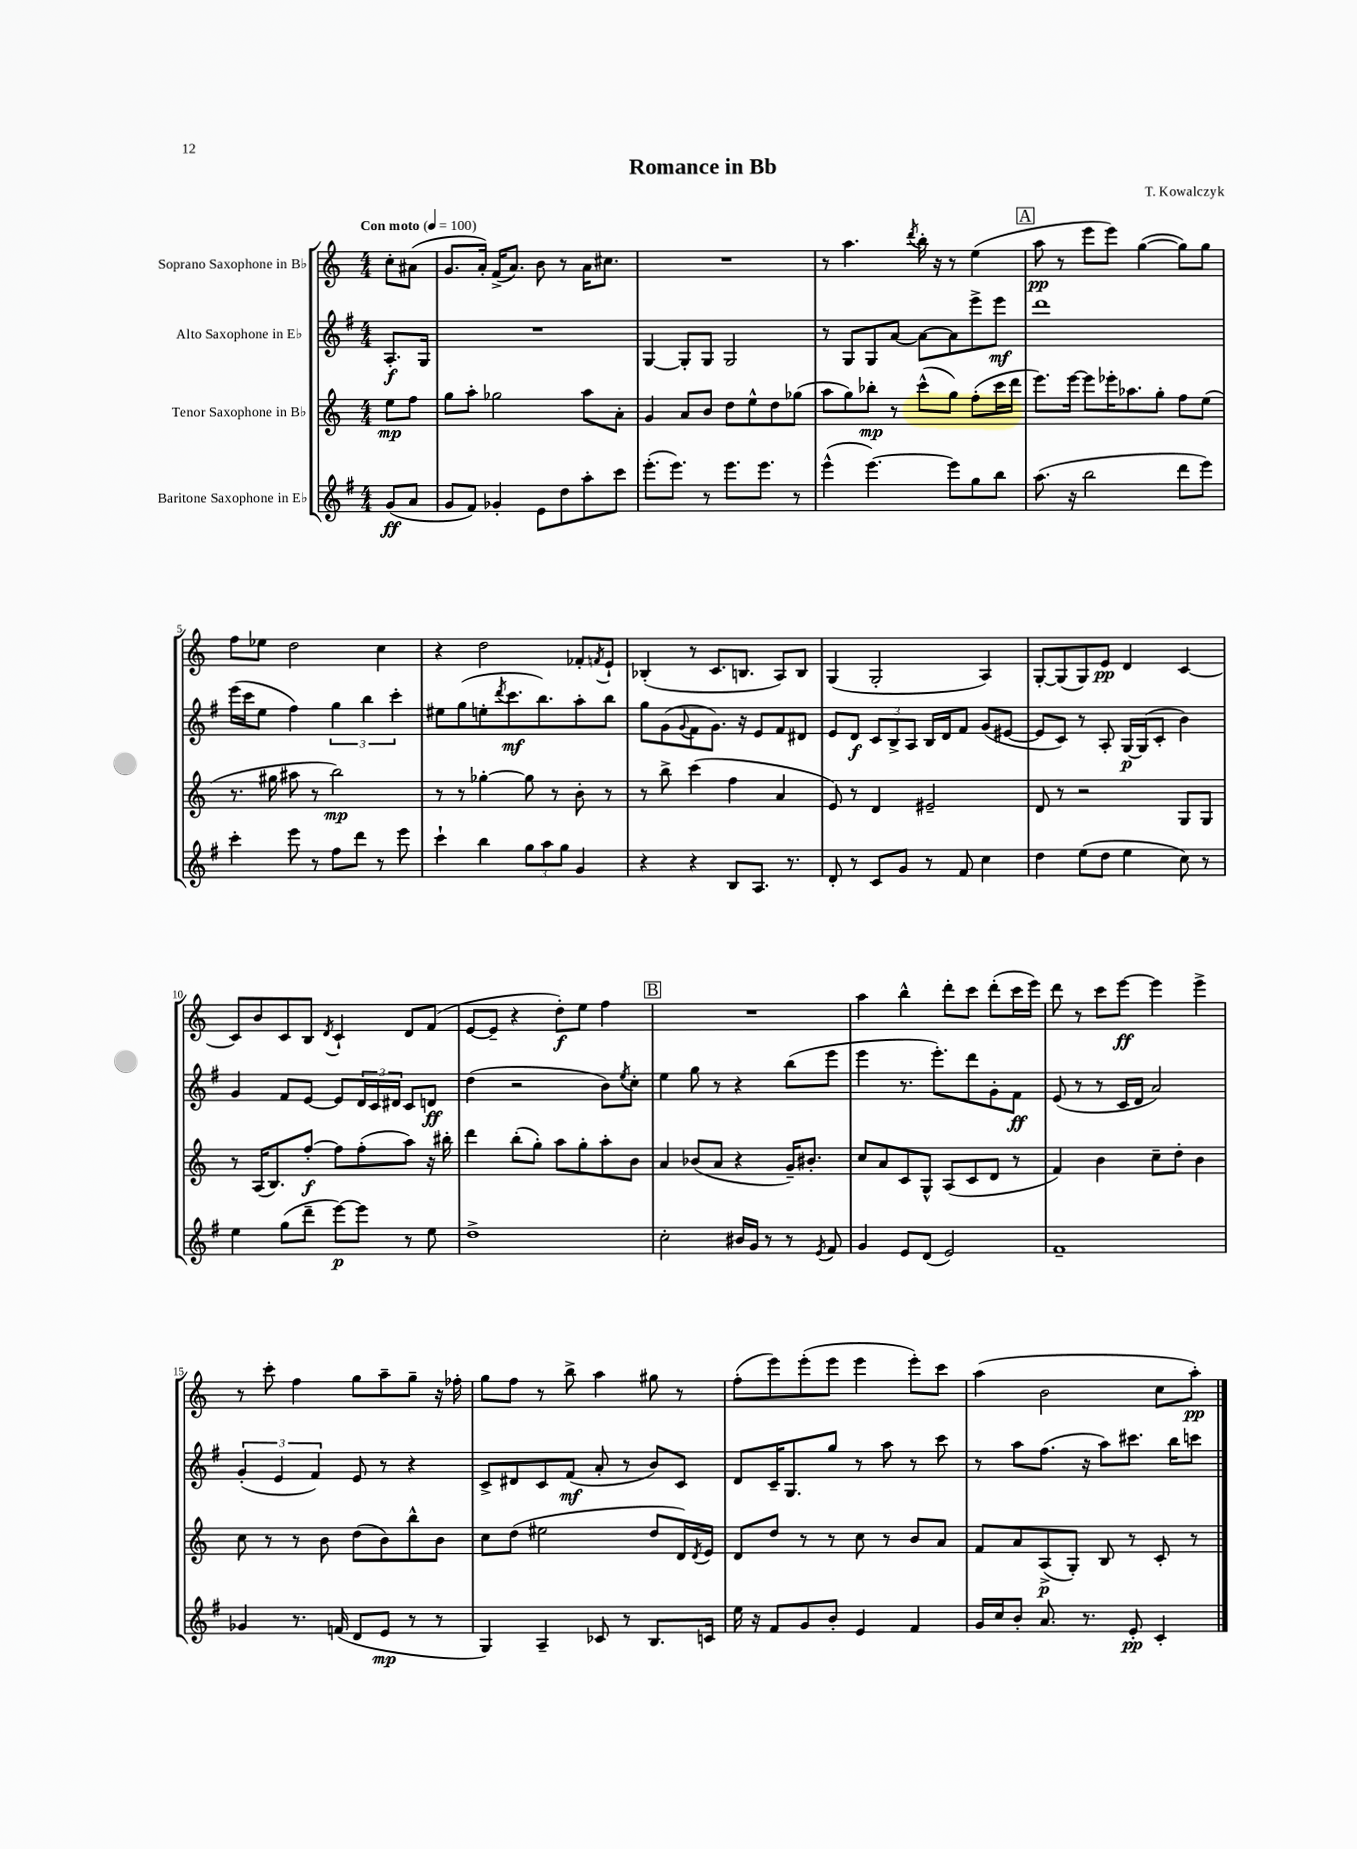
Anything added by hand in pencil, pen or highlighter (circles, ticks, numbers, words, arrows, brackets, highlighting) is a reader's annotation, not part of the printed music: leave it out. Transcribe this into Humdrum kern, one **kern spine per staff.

**kern	**dynam	**kern	**dynam	**kern	**dynam	**kern	**dynam
*part4	*part4	*part3	*part3	*part2	*part2	*part1	*part1
*staff4	*staff4	*staff3	*staff3	*staff2	*staff2	*staff1	*staff1
*I"Baritone Saxophone in E♭	*	*I"Tenor Saxophone in B♭	*	*I"Alto Saxophone in E♭	*	*I"Soprano Saxophone in B♭	*
*clefG2	*	*clefG2	*	*clefG2	*	*clefG2	*
*k[f#]	*	*k[]	*	*k[f#]	*	*k[]	*
*M4/4	*	*M4/4	*	*M4/4	*	*M4/4	*
*MM100	*	*MM100	*	*MM100	*	*MM100	*
=	=	=	=	=	=	=	=
!	!	!	!	!	!	!LO:TX:a:B:t=Con moto	!
(8g/L	ff	8ee\L	mp	8.A'/L	f	8cc'\L	.
8a/J	.	8ff\J	.	.	.	(8a#X\J	.
.	.	.	.	16G/Jk	.	.	.
=1	=1	=1	=1	=1	=1	=1	=1
8g/L	.	8gg\L	.	1r	.	8.g/L	.
8f#/J)	.	8aa'\J	.	.	.	.	.
.	.	.	.	.	.	16a'/Jk)	.
4g-X'/	.	2gg-X\	.	.	.	(16f^/KL	.
.	.	.	.	.	.	8.a/J)	.
8e\L	.	.	.	.	.	8b\	.
8dd\	.	.	.	.	.	8r	.
8aa'\	.	8aa\L	.	.	.	16a\KL	.
.	.	.	.	.	.	8.cc#X\J	.
8ccc\J	.	8a'\J	.	.	.	.	.
=2	=2	=2	=2	=2	=2	=2	=2
(8.eee'\L	.	4g/	.	[4G/	.	1r	.
8.eee\J)	.	.	.	.	.	.	.
.	.	8a/L	.	8G'/L]	.	.	.
8r	.	8b/J	.	8G/J	.	.	.
8.eee\L	.	8dd\L	.	2G/	.	.	.
.	.	8ee^^\	.	.	.	.	.
8.eee\J	.	.	.	.	.	.	.
.	.	8dd\	.	.	.	.	.
8r	.	(8gg-X\J	.	.	.	.	.
=3	=3	=3	=3	=3	=3	=3	=3
(4eee^^\	.	8aa\L	.	8r	.	8r	.
.	.	8gg\)	.	8G/L	.	4.aa\	.
[4.eee\)	.	8bb-X'\J	mp	8G/	.	.	.
.	.	8r	.	[8a/J	.	.	.
.	.	.	.	.	.	8qddd/	.
.	.	(8ccc^^\L	.	8a\L_	.	16bb'\	.
.	.	.	.	.	.	16r	.
8eee\L]	.	8gg\J)	.	8a\]	.	8r	.
8gg\	.	(8ff'\L	.	8eee^\	.	(4ee\	.
8bb\J	.	16ccc\L	.	8eee\J	mf	.	.
.	.	16ddd\JJ	.	.	.	.	.
!!LO:REH:place=s1:t=A
=4	=4	=4	=4	=4	=4	=4	=4
(8.aa\	.	8.eee\L)	.	1ddd	.	8aa\	pp
.	.	.	.	.	.	8r	.
16r	.	[16eee\Jk	.	.	.	.	.
2bb\	.	8eee\L]	.	.	.	8eee\L	.
.	.	16eee-X'\K	.	.	.	8eee\J)	.
.	.	8.aa-X\	.	.	.	.	.
.	.	.	.	.	.	([4gg\	.
.	.	8gg'\J	.	.	.	.	.
8ddd\L	.	8ff\L	.	.	.	8gg\L])	.
8eee\J)	.	(8ee\J	.	.	.	8gg\J	.
!!LO:LB:g=z
=5	=5	=5	=5	=5	=5	=5	=5
4ccc'\	.	8.r	.	(16eee\LL	.	8ff\L	.
.	.	.	.	16ccc\J	.	.	.
.	.	.	.	8ee\J	.	8ee-X\J	.
.	.	16gg#X\	.	.	.	.	.
8eee\	.	8aa#X\	.	4ff#\)	.	2dd\	.
8r	.	8r	.	.	.	.	.
8ff#\L	.	2bb\)	mp	6gg\	.	.	.
8ddd\J	.	.	.	.	.	.	.
.	.	.	.	6bb\	.	.	.
8r	.	.	.	.	.	4cc\	.
.	.	.	.	6ccc'\	.	.	.
8eee\	.	.	.	.	.	.	.
=6	=6	=6	=6	=6	=6	=6	=6
4ccc`\	.	8r	.	8ee#X\L	.	4r	.
.	.	8r	.	(8gg\	.	.	.
4bb\	.	[4gg-X'\	.	8een'\	.	2dd\	.
.	.	.	.	8qddd/	.	.	.
.	.	.	.	8.ccc\	mf	.	.
12gg\L	.	8gg-\]	.	.	.	.	.
.	.	.	.	8.bb\)	.	.	.
12aa\	.	.	.	.	.	.	.
.	.	8r	.	.	.	.	.
12gg\J	.	.	.	.	.	.	.
4g/	.	8b'\	.	8aa'\	.	8f-X'/L	.
.	.	.	.	.	.	8qfn/	.
.	.	8r	.	8bb\J	.	8e`/J	.
=7	=7	=7	=7	=7	=7	=7	=7
4r	.	8r	.	8gg\L	.	(4B-X'/	.
.	.	8bb^\	.	(8g\	.	.	.
.	.	.	.	8qqg/	.	.	.
4r	.	(4ccc\	.	8f#\	.	8r	.
.	.	.	.	8.g\J)	.	8.c/L	.
8B/L	.	4ff\	.	.	.	.	.
.	.	.	.	16r	.	8.Bn/J	.
8.A/J	.	.	.	8e/L	.	.	.
.	.	4a/	.	8f#/	.	8A/L)	.
8.r	.	.	.	.	.	.	.
.	.	.	.	8d#X/J	.	8B/J	.
=8	=8	=8	=8	=8	=8	=8	=8
8d'/	.	8e/)	.	8e/L	.	(4G/	.
8r	.	8r	.	8d/J	f	.	.
8c/L	.	4d/	.	12c/L	.	2G'/	.
.	.	.	.	12B^/	.	.	.
8g/J	.	.	.	.	.	.	.
.	.	.	.	12A/J	.	.	.
8r	.	2e#X~/	.	16B/LL	.	.	.
.	.	.	.	16d/J	.	.	.
8f#/	.	.	.	8f#/J	.	.	.
4cc\	.	.	.	(8g/L	.	4A/)	.
.	.	.	.	[8e#X/J	.	.	.
=9	=9	=9	=9	=9	=9	=9	=9
4dd\	.	8d/	.	8e#/L]	.	[8G'/L	.
.	.	8r	.	8c/J)	.	(8G/]	.
(8ee\L	.	2r	.	8r	.	8G/)	.
8dd\J	.	.	.	8A'/	.	8e/J	pp
4ee\	.	.	.	[16G/LL	p	4d/	.
.	.	.	.	(16G/J]	.	.	.
.	.	.	.	8c'/J	.	.	.
8cc\)	.	8G/L	.	4b\)	.	[4c/	.
8r	.	8G/J	.	.	.	.	.
!!LO:LB:g=z
=10	=10	=10	=10	=10	=10	=10	=10
4ee\	.	8r	.	4g/	.	8c/L]	.
.	.	(16A/KL	.	.	.	8b/	.
.	.	8.B/)	.	.	.	.	.
(8gg\L	.	.	.	8f#/L	.	8c/	.
8ddd~\J	.	[8ff'/J	f	[8e/J	.	8B/J	.
.	.	.	.	.	.	8qd/	.
[8eee\L)	p	8ff\L]	.	8e/L]	.	4c`/	.
8eee\J]	.	(8ff'\	.	24d/L	.	.	.
.	.	.	.	24c/	.	.	.
.	.	.	.	24d#X/JJ	.	.	.
8r	.	8aa\J)	.	8c/L	.	8d/L	.
8ee\	.	16r	.	8dn/J	ff	(8f/J	.
.	.	16bb#X'\	.	.	.	.	.
=11	=11	=11	=11	=11	=11	=11	=11
1dd^	.	4ddd\	.	(4dd\	.	[8e/L	.
.	.	.	.	.	.	8e~/J]	.
.	.	(8bb'\L	.	2r	.	4r	.
.	.	8gg'\J)	.	.	.	.	.
.	.	8aa\L	.	.	.	8dd'\L)	f
.	.	8gg'\	.	.	.	8ee\J	.
.	.	8aa'\	.	8b\L)	.	4ff\	.
.	.	.	.	8qee/	.	.	.
.	.	8b\J	.	8cc'\J	.	.	.
!!LO:REH:place=s1:t=B
=12	=12	=12	=12	=12	=12	=12	=12
2cc'\	.	4a/	.	4ee\	.	1r	.
.	.	(8b-X/L	.	8gg\	.	.	.
.	.	8a/J	.	8r	.	.	.
16b#X/LL	.	4r	.	4r	.	.	.
16g/JJ	.	.	.	.	.	.	.
8r	.	.	.	.	.	.	.
8r	.	16g~/KL)	.	(8bb\L	.	.	.
.	.	8.b#X'/J	.	.	.	.	.
8qe/	.	.	.	.	.	.	.
8f#/	.	.	.	8eee\J	.	.	.
=13	=13	=13	=13	=13	=13	=13	=13
4g/	.	8cc/L	.	4eee\	.	4aa\	.
.	.	8a/	.	.	.	.	.
8e/L	.	8c/	.	8.r	.	4bb^^\	.
(8d/J	.	8G^^/J	.	.	.	.	.
.	.	.	.	8.eee'\L)	.	.	.
2e/)	.	(8A/L	.	.	.	8ddd'\L	.
.	.	8c/	.	8ddd\	.	8ccc\J	.
.	.	8d/J	.	8g'\	.	(8ddd'\L	.
.	.	8r	.	8f#\J	ff	16ccc\L	.
.	.	.	.	.	.	16eee\JJ)	.
=14	=14	=14	=14	=14	=14	=14	=14
1f#~	.	4f/)	.	(8e/	.	8ddd\	.
.	.	.	.	8r	.	8r	.
.	.	4b\	.	8r	.	8ccc\L	.
.	.	.	.	16c/LL	.	[8eee\J	ff
.	.	.	.	16d/JJ	.	.	.
.	.	8cc~\L	.	2a/)	.	4eee\]	.
.	.	8dd'\J	.	.	.	.	.
.	.	4b\	.	.	.	4eee^\	.
!!LO:LB:g=z
=15	=15	=15	=15	=15	=15	=15	=15
4g-X/	.	8cc\	.	(6g'/	.	8r	.
.	.	8r	.	.	.	8ccc'\	.
.	.	.	.	6e/	.	.	.
8.r	.	8r	.	.	.	4ff\	.
.	.	.	.	6f#/)	.	.	.
.	.	8b\	.	.	.	.	.
(16fn/	.	.	.	.	.	.	.
8d/L	.	(8dd\L	.	8e/	.	8gg\L	.
8e/J	mp	8b\)	.	8r	.	8aa~\	.
8r	.	8bb^^\	.	4r	.	8gg~\J	.
8r	.	8b\J	.	.	.	16r	.
.	.	.	.	.	.	16ff-X'\	.
=16	=16	=16	=16	=16	=16	=16	=16
4G/)	.	8cc\L	.	8c^/L	.	8gg\L	.
.	.	(8dd\J	.	8d#X/	.	8ff\J	.
4A~/	.	2ee#X\	.	8c/	.	8r	.
.	.	.	.	(8f#/J	mf	8bb^\	.
8c-X/	.	.	.	8a'/	.	4aa\	.
8r	.	.	.	8r	.	.	.
8.B/L	.	8dd/L	.	8b/L)	.	8gg#X\	.
.	.	16d/L)	.	8c/J	.	8r	.
.	.	8qd/	.	.	.	.	.
16cn/Jk	.	16e/JJ	.	.	.	.	.
=17	=17	=17	=17	=17	=17	=17	=17
16ee\	.	8d/L	.	8d/L	.	(8ff'\L	.
16r	.	.	.	.	.	.	.
8f#/L	.	8dd/J	.	16c~/K	.	8eee\)	.
.	.	.	.	8.G/	.	.	.
8g/	.	8r	.	.	.	(8eee'\	.
8b'/J	.	8r	.	8gg/J	.	8eee\J	.
4e/	.	8cc\	.	8r	.	4eee\	.
.	.	8r	.	8aa\	.	.	.
4f#/	.	8b/L	.	8r	.	8eee'\L)	.
.	.	8a/J	.	8ccc\	.	8ccc\J	.
=18	=18	=18	=18	=18	=18	=18	=18
16g/LL	.	8f/L	.	8r	.	(4aa\	.
16cc/J	.	.	.	.	.	.	.
8b'/J	.	8a/	.	8aa\L	.	.	.
8.a/	.	(8A^/	p	(8.ff#\J	.	2b\	.
.	.	8G'/J)	.	.	.	.	.
8.r	.	.	.	16r	.	.	.
.	.	8B/	.	8aa\L)	.	.	.
8e'/	pp	8r	.	8.ccc#X\J	.	.	.
4c'/	.	8c'/	.	.	.	8cc\L	.
.	.	.	.	16bb\KL	.	.	.
.	.	8r	.	8cccn\J	.	8aa'\J)	pp
==	==	==	==	==	==	==	==
*-	*-	*-	*-	*-	*-	*-	*-
